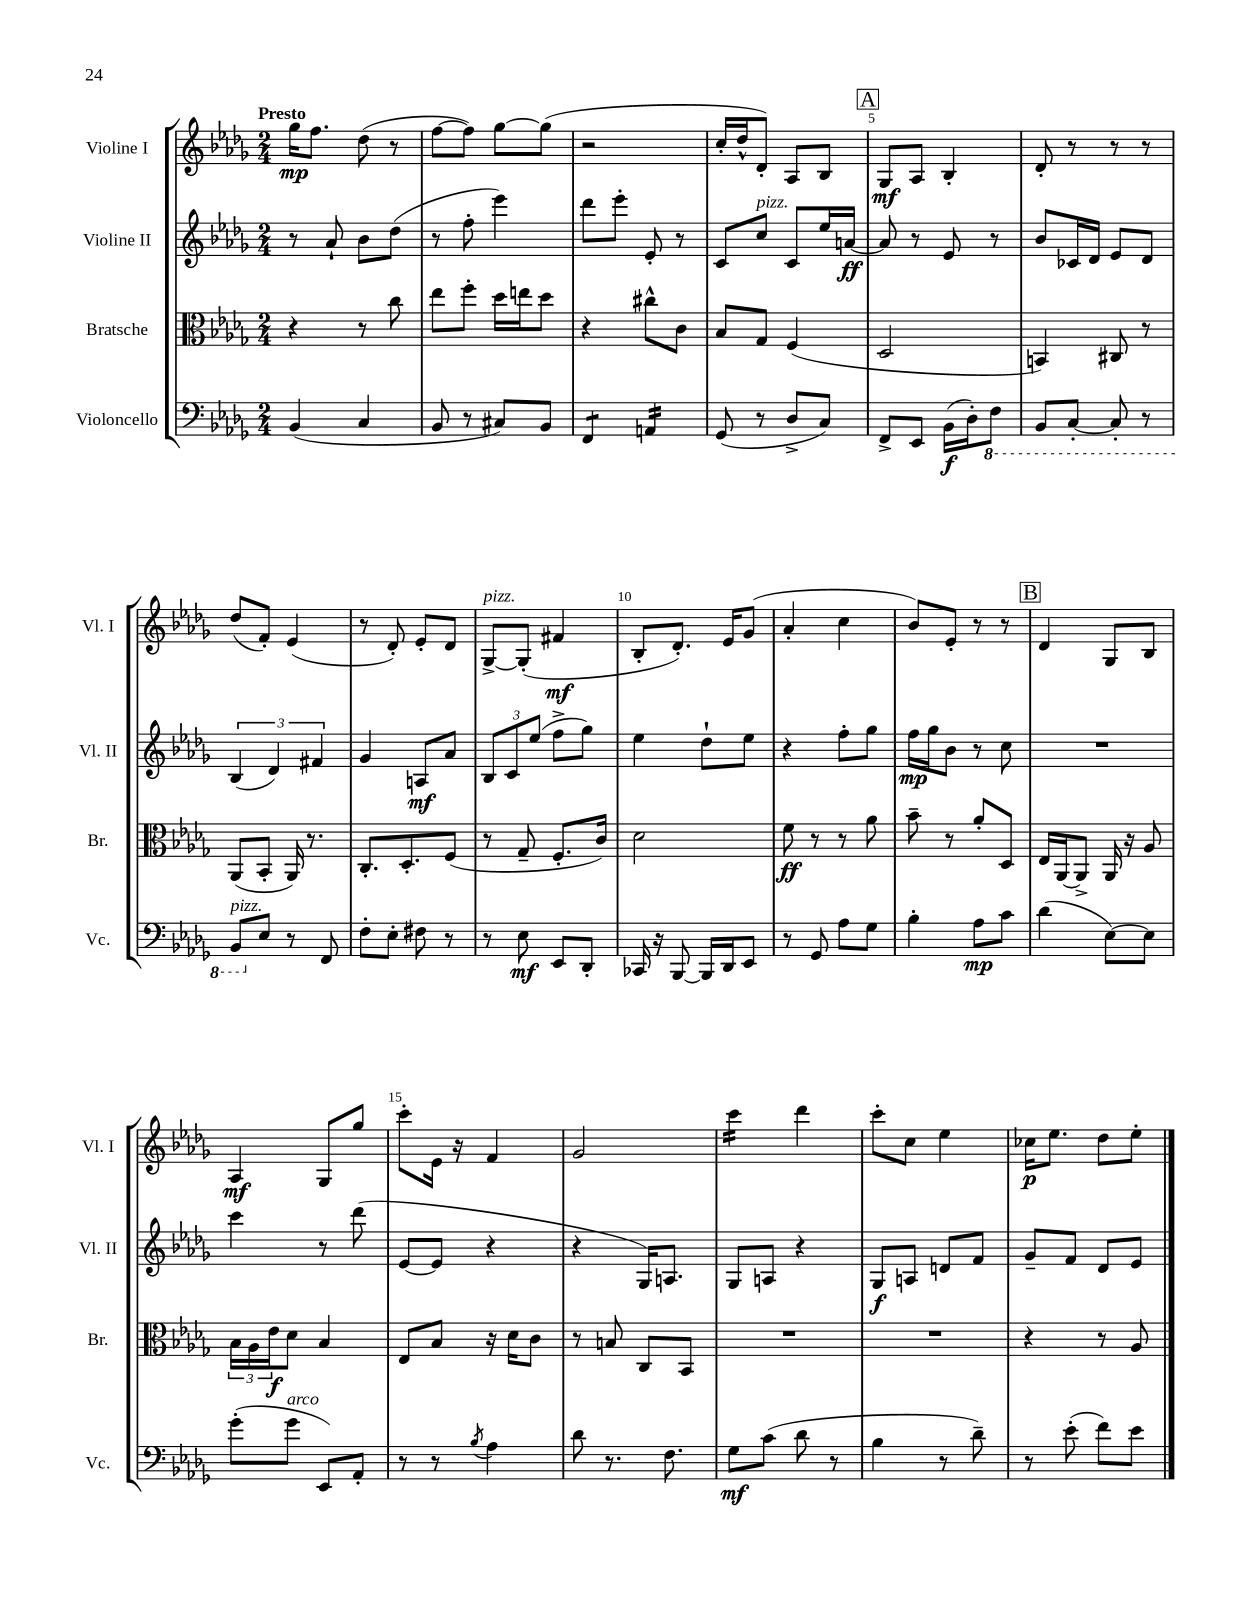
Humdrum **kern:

**kern	**kern	**kern	**kern
*staff4	*staff3	*staff2	*staff1
*clefF4	*clefC3	*clefG2	*clefG2
*k[b-e-a-d-g-]	*k[b-e-a-d-g-]	*k[b-e-a-d-g-]	*k[b-e-a-d-g-]
*M2/4	*M2/4	*M2/4	*M2/4
(4BB-	4r	8r	16gg-
.	.	.	8.ff
.	.	8a-`	.
4C	8r	8b-	(8dd-
.	8cc	(8dd-	8r
=	=	=	=
8BB-	8ee-	8r	[8ff
8r	8ff'	8ff'	8ff])
8C#)	16dd-	4eee-)	[8gg-
.	16ee	.	.
8BB-	8dd-	.	(8gg-]
=	=	=	=
4FF	4r	8ddd-	2r
.	.	8eee-'	.
4AA	8cc#^^	8e-'	.
.	8c	8r	.
=	=	=	=
(8GG-	8B-	8c	16cc'
.	.	.	16dd-^^
8r	8G-	8cc	8d-')
8D-^	(4F	8c	8A-
8C)	.	16ee-	8B-
.	.	[16a	.
=	=	=	=
8FF^	2D-	8a]	8G-
8EE-	.	8r	8A-
(16BB-	.	8e-	4B-'
16D-')	.	.	.
8FF	.	8r	.
=	=	=	=
8BBB-	4BB)	8b-	8d-'
[8CC'	.	16c-	8r
.	.	16d-	.
8CC']	8C#	8e-	8r
8r	8r	8d-	8r
=	=	=	=
8BBB-	(8AA-	(6B-	(8dd-
8E-	8BB-'	.	8f')
.	.	6d-)	.
8r	16AA-)	.	(4e-
.	8.r	.	.
.	.	6f#	.
8FF	.	.	.
=	=	=	=
8F'	8.C'	4g-	8r
8E-'	.	.	8d-')
.	8.D-'	.	.
8F#	.	8A	8e-'
8r	(8F	8a-	8d-
=	=	=	=
8r	8r	12B-	[8G-^
.	.	12c	.
8E-	8G-~	.	(8G-']
.	.	(12ee-	.
8EE-	8.F'	8ff^	4f#
8DD-'	.	8gg-)	.
.	16c)	.	.
=	=	=	=
16CC-	2d-	4ee-	8B-'
16r	.	.	.
[8BBB-	.	.	8.d-')
16BBB-]	.	8dd-`	.
16DD-	.	.	16e-
8EE-	.	8ee-	(8g-
=	=	=	=
8r	8f	4r	4a-'
8GG-	8r	.	.
8A-	8r	8ff'	4cc
8G-	8a-	8gg-	.
=	=	=	=
4B-'	8b-~	16ff	8b-)
.	.	16gg-	.
.	8r	8b-	8e-'
8A-	8a-'	8r	8r
8c	8D-	8cc	8r
=	=	=	=
(4d-	16E-	2r	4d-
.	[16AA-	.	.
.	8AA-^]	.	.
[8E-)	16AA-	.	8G-
.	16r	.	.
8E-]	8A-	.	8B-
=	=	=	=
(8g-'	24B-	4ccc	4A-
.	24A-	.	.
.	24e-	.	.
8g-	8d-	.	.
8EE-)	4B-	8r	8G-
8AA-'	.	(8ddd-	8gg-
=	=	=	=
8r	8E-	[8e-	8ccc'
8r	8B-	8e-]	16e-
.	.	.	16r
8qB-	.	.	.
4A-	16r	4r	4f
.	16d-	.	.
.	8c	.	.
=	=	=	=
8d-	8r	4r	2g-
8.r	8B	.	.
.	8C	16G-)	.
8.F	.	8.A	.
.	8BB-	.	.
=	=	=	=
8G-	2r	8G-	4ccc
(8c	.	8A	.
8d-	.	4r	4ddd-
8r	.	.	.
=	=	=	=
4B-	2r	8G-	8ccc'
.	.	8A	8cc
8r	.	8d	4ee-
8d-~)	.	8f	.
=	=	=	=
8r	4r	8g-~	16cc-
.	.	.	8.ee-
(8e-'	.	8f	.
8f)	8r	8d-	8dd-
8e-	8A-	8e-	8ee-'
==	==	==	==
*-	*-	*-	*-
